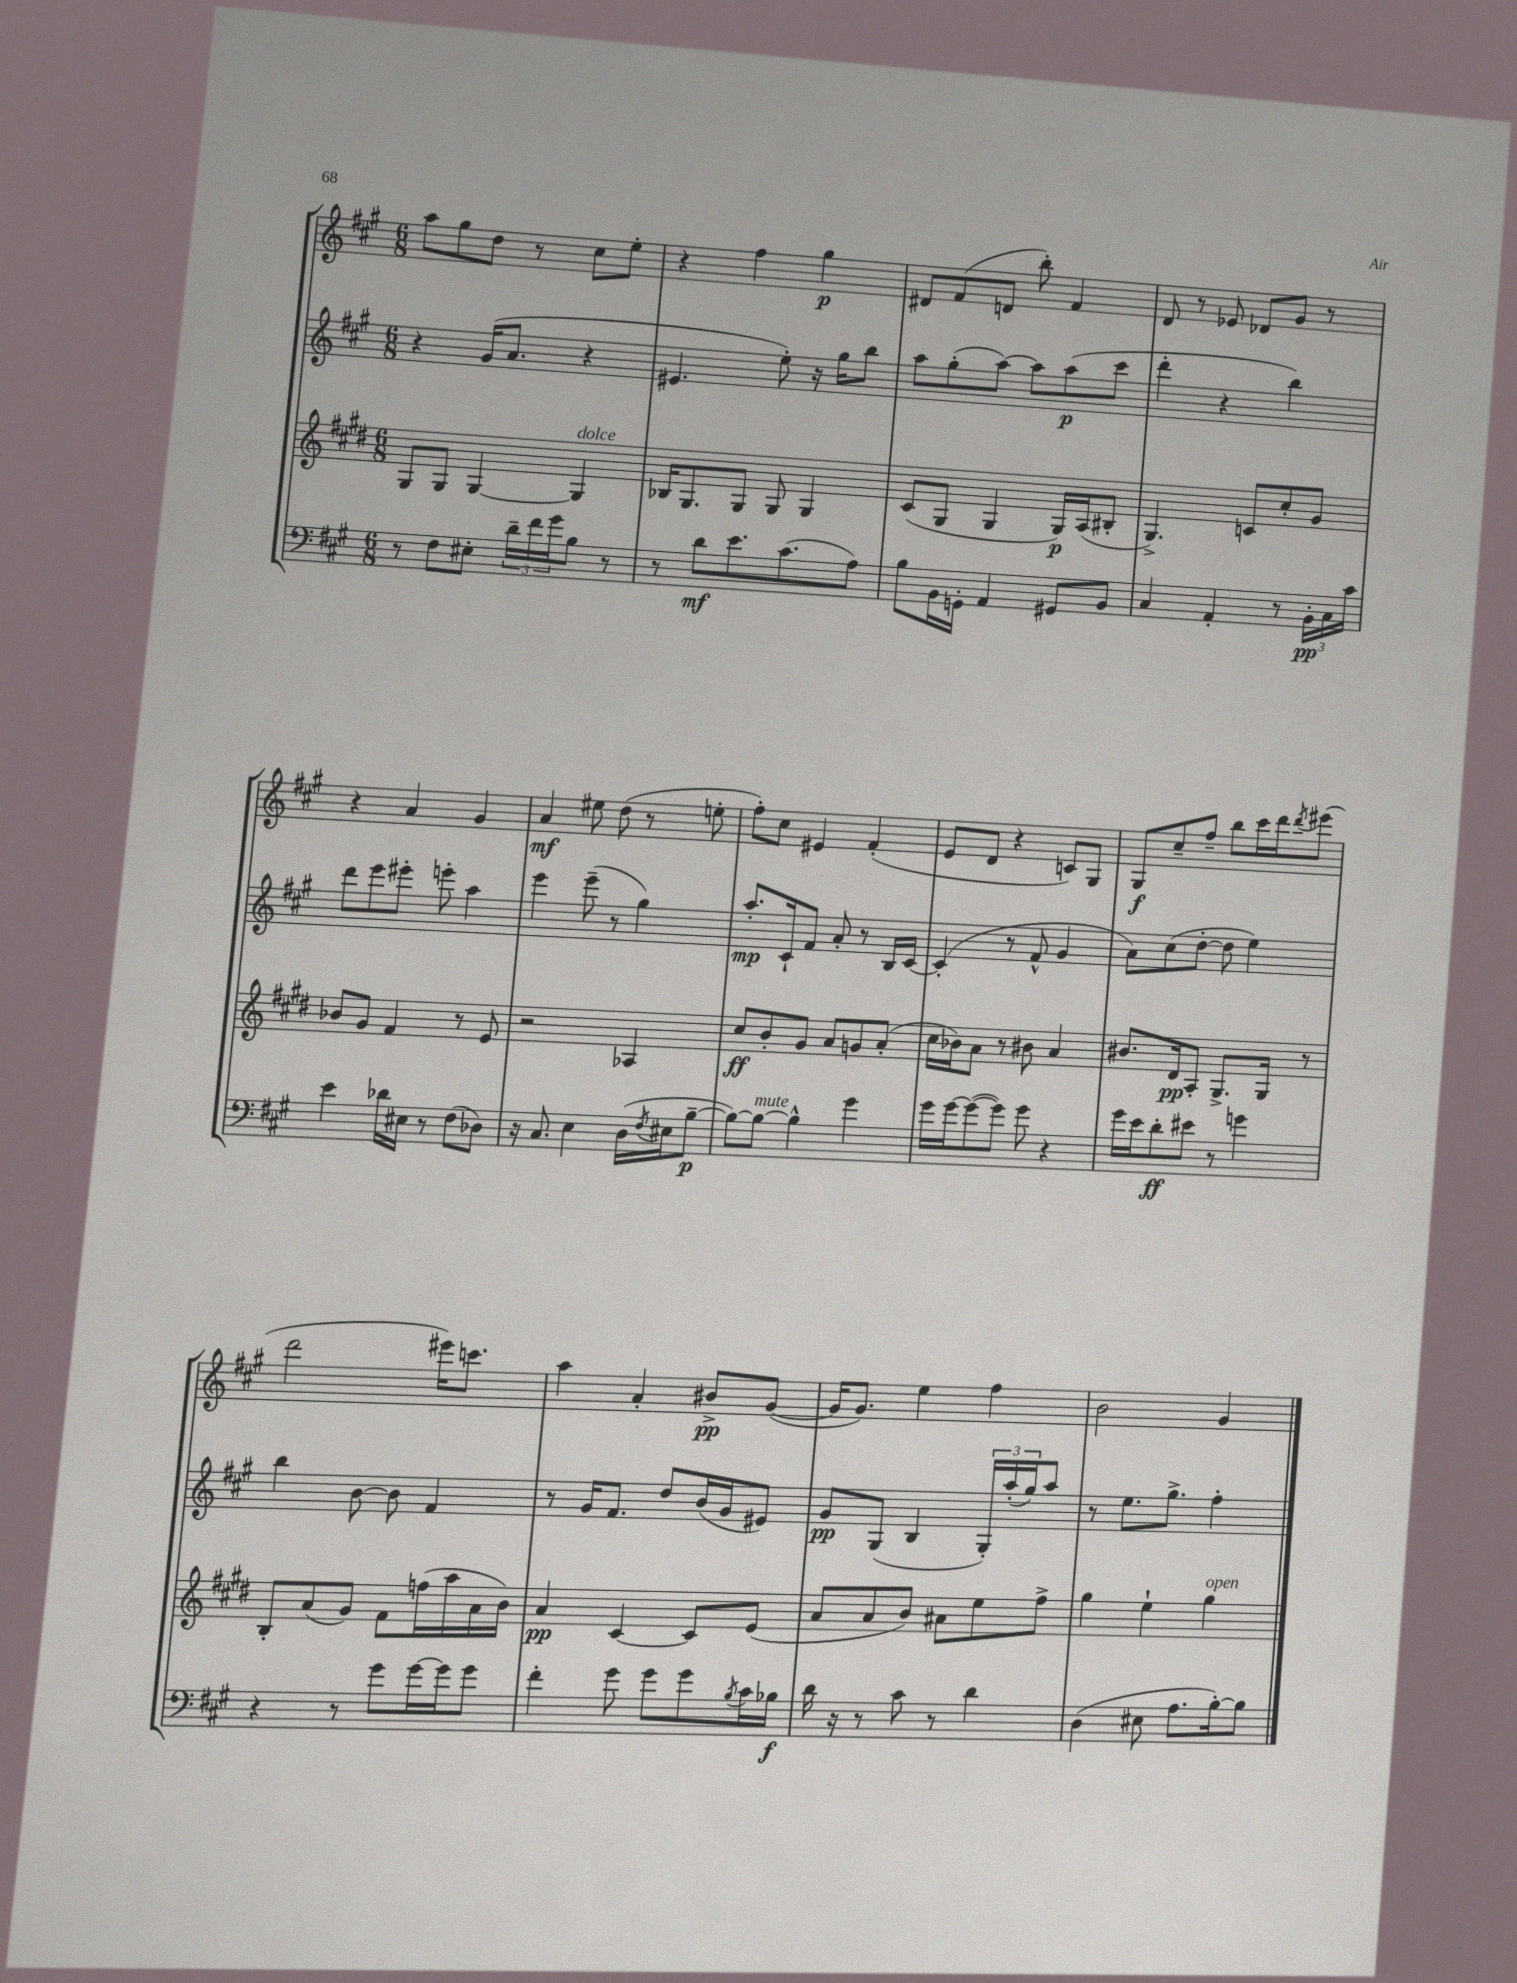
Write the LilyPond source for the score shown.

<<
\new StaffGroup <<
\new Staff = "s0" {
    \clef treble \key a \major \numericTimeSignature \time 6/8
    a''8 gis''8 d''8 r8 cis''8 e''8-. |
    r4 fis''4 gis''4\p |
    dis'8 fis'8( d'8 b''8-.) fis'4 |
    d'8 r8 ees'8 des'8 gis'8 r8 |
    r4 a'4 gis'4 |
    a'4\mf eis''8 d''8( r8 e''8-. |
    fis''8-.) cis''8 eis'4 fis'4-.( |
    e'8 d'8 r4 c'8) gis8 |
    gis8\f cis''8-- fis''8-- b''8 cis'''16 d'''16 \acciaccatura { d'''8 } eis'''8( |
    d'''2 eis'''16) c'''8. |
    a''4 a'4-. bis'8->\pp gis'8~( |
    gis'16 gis'8.) e''4 fis''4 |
    b'2 gis'4 \bar "|." |
}
\new Staff = "s1" {
    \clef treble \key a \major \numericTimeSignature \time 6/8
    r4 gis'16( a'8. r4 |
    eis'4. e''8-.) r16 gis''16 b''8 |
    a''8 gis''8-.( a''8~) a''8 a''8\p( cis'''8 |
    d'''4-. r4 b''4) |
    d'''8 e'''8 eis'''8-. e'''8-. a''4 |
    e'''4 e'''8--( r8 gis''4) |
    a''8.-.\mp cis'16-! fis'8 a'8-. r8 b16 cis'16~ |
    cis'4-.( r8 fis'8-^ gis'4 |
    a'8) cis''8( d''8~-. d''8 e''4) |
    b''4 b'8~ b'8 fis'4 |
    r8 gis'16 fis'8. d''8 b'16( gis'16 eis'8) |
    gis'8\pp gis8( b4 \tuplet 3/2 { gis16-.) a''16-.( gis''16) } a''8 |
    r8 e''8. gis''8.-> fis''4-. \bar "|." |
}
\new Staff = "s2" {
    \clef treble \key e \major \numericTimeSignature \time 6/8
    gis8 gis8 gis4~ gis4^\markup { \italic "dolce" } |
    bes16 gis8. gis8 gis8 gis4 |
    cis'8( gis8 gis4 gis16\p) a16( bis8-. |
    gis4.->) c'8 cis''8-. gis'8 |
    bes'8 gis'8 fis'4 r8 e'8 |
    r2 aes4 |
    cis''8\ff b'8-. gis'8 a'8 g'8 a'8-.( |
    cis''16 bes'16) a'8 r8 bis'8 a'4 |
    bis'8. dis'16\pp a8-. gis8.-> gis16 r8 |
    b8-. a'8( gis'8) fis'8 f''16( a''16 a'16 b'16) |
    a'4\pp cis'4~ cis'8 e'8( |
    a'8 a'8 b'8) ais'8 e''8 fis''8-> |
    gis''4 e''4-! gis''4^\markup { \italic "open" } \bar "|." |
}
\new Staff = "s3" {
    \clef bass \key a \major \numericTimeSignature \time 6/8
    r8 fis8 eis8-. \tuplet 3/2 { d'16-- fis'16 gis'16 } b8 r8 |
    r8 d'8\mf e'8. cis'8.( a8) |
    b8 b,16 g,16-. a,4 gis,8 b,8 |
    cis4 a,4-. r8 \tuplet 3/2 { b,16-.\pp cis16 cis'16 } |
    e'4 des'16 eis16 r8 fis8( des8) |
    r16 cis8. e4 d16( \acciaccatura { fis8 } eis16 b8~--\p |
    b8~) b8~^\markup { \italic "mute" } b4-^ gis'4 |
    gis'16 gis'16~ gis'8~( gis'8) gis'8 r4 |
    gis'16 e'16 d'8-.\ff eis'8 r8 g'4 |
    r4 r8 gis'8 gis'16~ gis'16 gis'8 |
    fis'4-. gis'8 gis'8 gis'8 \acciaccatura { b8 } cis'16 bes16\f |
    d'16 r16 r8 cis'8 r8 d'4 |
    d4( eis8 a8. b16~-.) b8 \bar "|." |
}
>>
>>
\layout { \context { \Score \remove "Bar_number_engraver" } }
